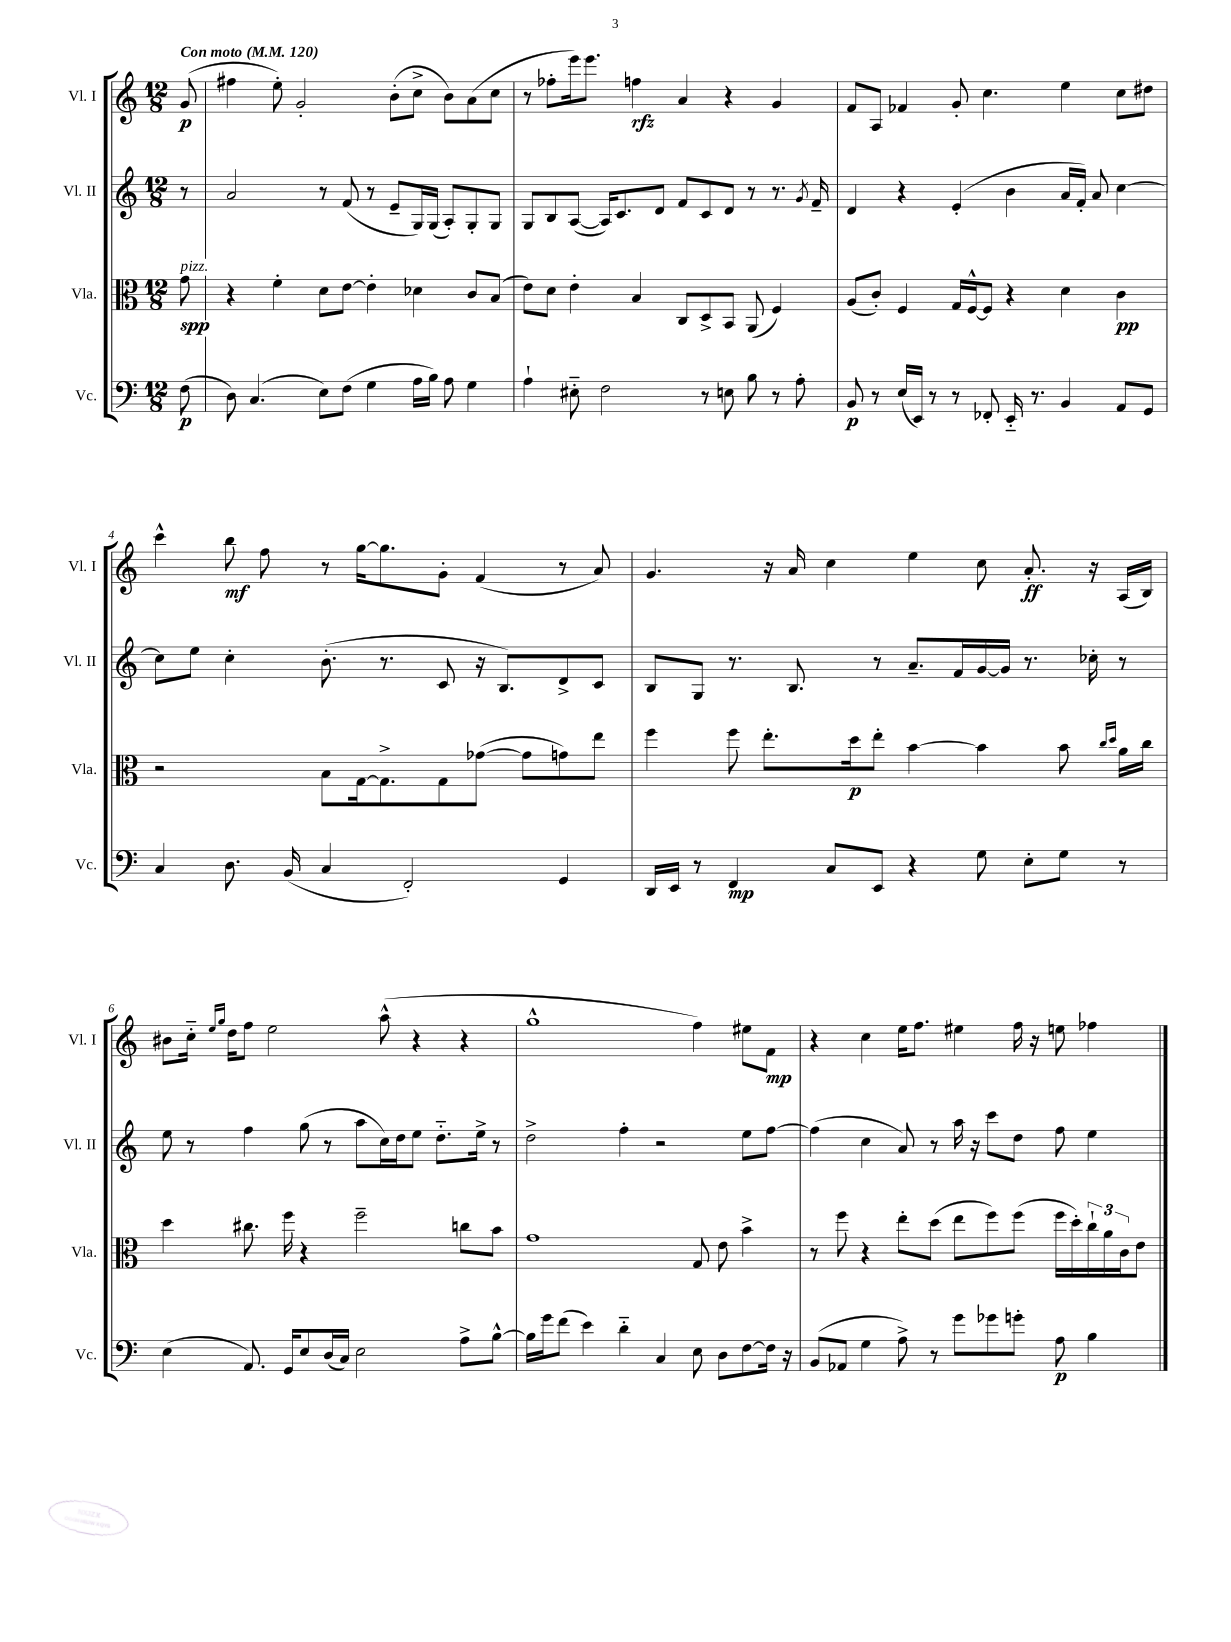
<<
\new StaffGroup <<
\new Staff = "s0" \with { instrumentName = "Vl. I" shortInstrumentName = "Vl. I" } {
    \clef treble \key c \major \numericTimeSignature \time 12/8 \partial 8 \tempo "Con moto" 4 = 120
    g'8\p( |
    fis''4 e''8-.) g'2-. b'8-.( c''8-> b'8) a'8( c''8 |
    r8 fes''8-. e'''16) e'''8. f''4\rfz a'4 r4 g'4 |
    f'8 a8 fes'4 g'8-. c''4. e''4 c''8 dis''8 |
    c'''4-^ b''8\mf f''8 r8 g''16~ g''8. g'8-. f'4( r8 a'8) |
    g'4. r16 a'16 c''4 e''4 c''8 a'8.-.\ff r16 a16( b16) |
    bis'8 c''16-_ \grace { e''16 g''16 } d''16 f''8 e''2 a''8-^( r4 r4 |
    g''1-^ f''4) eis''8 f'8\mp |
    r4 c''4 e''16 f''8. eis''4 f''16 r16 e''8 fes''4 \bar "|." |
}
\new Staff = "s1" \with { instrumentName = "Vl. II" shortInstrumentName = "Vl. II" } {
    \clef treble \key c \major \numericTimeSignature \time 12/8 \partial 8
    r8 |
    a'2 r8 f'8( r8 e'8-- g16) g16( a8-.) g8-. g8 |
    g8 b8 a8~( a16) c'8. d'8 f'8 c'8 d'8 r8 r8. \acciaccatura { g'8 } f'16-- |
    d'4 r4 e'4-.( b'4 a'16 f'16-.) a'8 c''4~ |
    c''8 e''8 c''4-. b'8.-.( r8. c'8 r16 b8.) d'8-> c'8 |
    b8 g8 r8. b8. r8 a'8.-- f'16 g'16~ g'16 r8. ces''16-. r8 |
    e''8 r8 f''4 g''8( r8 a''8 c''16) d''16 e''8 d''8.-_ e''16-> r8 |
    d''2-> f''4-. r2 e''8 f''8~ |
    f''4( c''4 a'8) r8 a''16 r16 c'''8 d''8 f''8 e''4 \bar "|." |
}
\new Staff = "s2" \with { instrumentName = "Vla." shortInstrumentName = "Vla." } {
    \clef alto \key c \major \numericTimeSignature \time 12/8 \partial 8
    g'8\spp^\markup { \italic "pizz." } |
    r4 f'4-. d'8 e'8~ e'4-. des'4 c'8 b8( |
    e'8) d'8 e'4-. b4 c8 d8-> b,8 a,8( f4) |
    a8( c'8-.) f4 g16 f16~-^ f8 r4 d'4 c'4\pp |
    r2 b8 g16~ g8.-> g8 ges'8~( ges'8 g'8) e''8 |
    f''4 f''8 e''8.-. d''16\p e''8-. b'4~ b'4 b'8 \grace { c''16 d''16 } a'16 c''16 |
    d''4 cis''8. f''16 r4 f''2-- c''8 b'8 |
    g'1 g8 e'8 b'4-> |
    r8 f''8 r4 e''8-. d''8( e''8 f''8) f''8( f''16 d''16-.) \tuplet 3/2 { c''16-! a'16 c'16 } e'8 \bar "|." |
}
\new Staff = "s3" \with { instrumentName = "Vc." shortInstrumentName = "Vc." } {
    \clef bass \key c \major \numericTimeSignature \time 12/8 \partial 8
    f8\p( |
    d8) c4.( e8) f8( g4 a16 b16) a8 g4 |
    a4-! eis8-_ f2 r8 e8 b8 r8 a8-. |
    b,8\p r8 e16( e,16) r8 r8 fes,8-. e,16-_ r8. b,4 a,8 g,8 |
    c4 d8. b,16( c4 f,2-.) g,4 |
    d,16 e,16 r8 f,4\mp c8 e,8 r4 g8 e8-. g8 r8 |
    e4( a,8.) g,16 e8 d16( c16) e2 a8-> b8~-^ |
    b16 g'16 f'8( e'4) d'4-_ c4 e8 d8 f8~ f16 r16 |
    b,8( aes,8 g4 a8->) r8 g'8 ges'8 g'8-. a8\p b4 \bar "|." |
}
>>
>>
